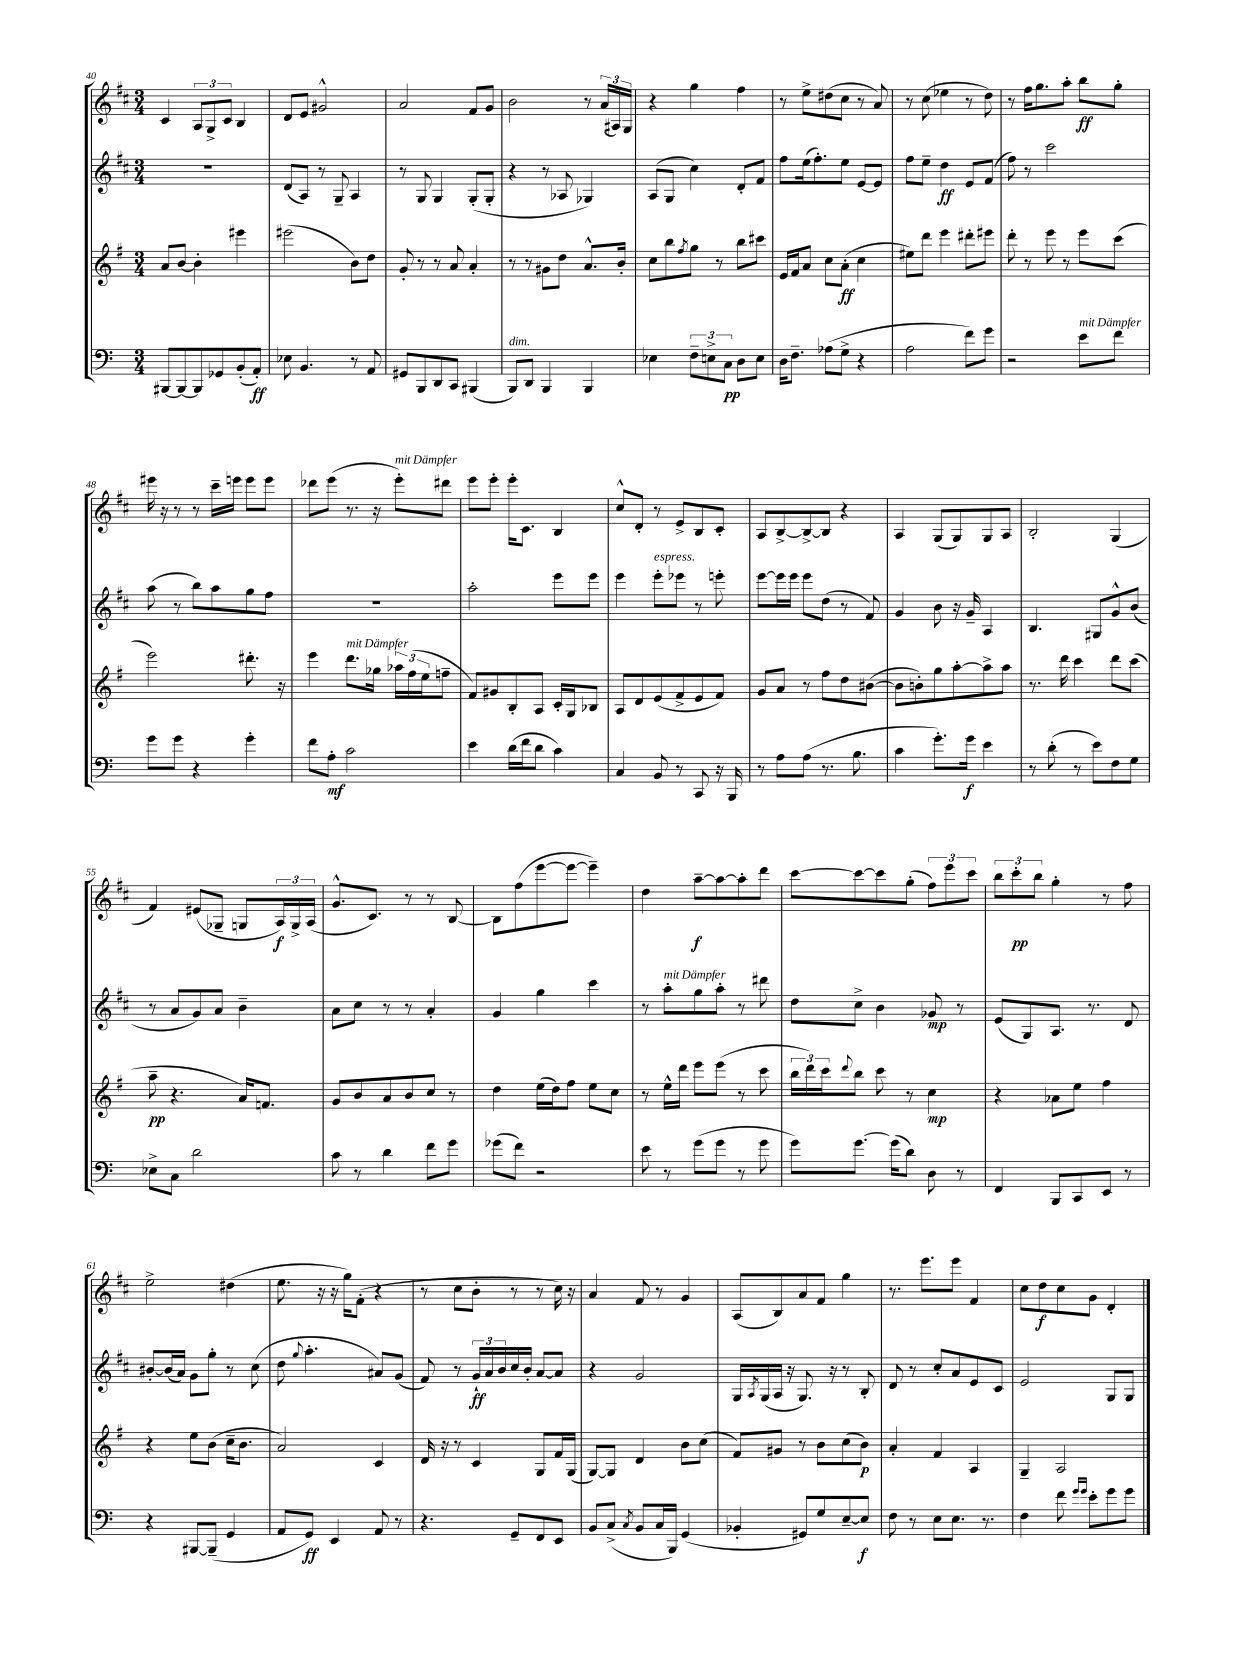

**kern	**kern	**kern	**kern
*staff4	*staff3	*staff2	*staff1
*clefF4	*clefG2	*clefG2	*clefG2
*k[]	*k[f#]	*k[f#c#]	*k[f#c#]
*M3/4	*M3/4	*M3/4	*M3/4
[8BBB#/L	8a/L	2.r	4c#/
8BBB#/_	[8b/J	.	.
8BBB#/]	4b'\]	.	12A/L
.	.	.	12G^/
8GG-/	.	.	.
.	.	.	12c#/J
(8BB'/	4eee#\	.	4B/
8AA'/J)	.	.	.
=	=	=	=
8E-\	(2eee#\	(8d/L	8d/L
4.BB/	.	8A/J)	8e/J
.	.	8r	2g#^^/
.	.	8G~/	.
8r	8b\L)	4A/	.
8AA/	8dd\J	.	.
=	=	=	=
8GG#/L	8g'/	8r	2a/
8BBB/	8r	8G/	.
8DD/	8r	4G/	.
8CC/J	8a/	.	.
(4BBB#/	4a'/	(8G'/L	8f#/L
.	.	8G'/J	8g/J
=	=	=	=
8BBB/L)	8r	4r	2b\
8DD/J	8r	.	.
4BBB/	8g#\L	8r	.
.	8dd\J	8A-/	.
4BBB/	8.a^^/L	4G-/)	8r
.	.	.	(24a/LL
.	.	.	24A#/)
.	16b'/Jk	.	.
.	.	.	24G/JJ
=	=	=	=
4E-\	8cc\L	(8A/L	4r
.	8bb\	8G/J	.
.	8qff#/	.	.
12F~\L	8gg\J	4cc#\)	4gg\
12E^\	.	.	.
.	8r	.	.
12C\J	.	.	.
8D\L	8bb\L	8d'/L	4ff#\
8E\J	8ccc#\J	8f#/J	.
=	=	=	=
16D\LK	16e/LL	8ff#\L	8r
8.F~\J	16f#/J	.	.
.	8a/J	(16ee\k	8ee^\L
.	.	8.ff#'\)	.
(8A-\L	8cc\L	.	(8dd#\
8G^\J	(8a'\J	8ee\J	8cc#\J
4r	4cc\	[8e/L	8r
.	.	8e/]J	8a/)
=	=	=	=
2A\	8ee#\L)	8ff#\L	8r
.	8ddd\J	8ee~\J	(8cc#\
.	4eee\	4dd\	4ee-\
8f\L)	8ddd#'\L	8e/L	8r
8g\J	8eee#\J	(8f#/J	8dd\)
=	=	=	=
2r	8ddd'\	8ff#\)	8r
.	8r	8r	16ff#\LK
.	.	.	8.gg\
.	8eee\	2ccc#\	.
.	8r	.	8aa'\J
8e\L	8eee\L	.	8bb\L
8f\J	(8ccc\J	.	8gg'\J
=	=	=	=
8g\L	2eee\)	(8aa\	16eee#\
.	.	.	16r
8g\J	.	8r	8r
4r	.	8bb\L)	8r
.	.	8aa\	16ccc#~\LL
.	.	.	16eee\JJ
4g'\	8.ddd#'\	8gg\	8eee\L
.	.	8ff#\J	8eee\J
.	16r	.	.
=	=	=	=
8f\L	4eee\	2.r	8ddd-\L
8A'\J	.	.	(8eee\J
2c\	8.ddd\L	.	8.r
.	16gg-\Jk	.	16r
.	24aa-\LL	.	8eee'\L)
.	(24ff#\	.	.
.	24ee\J	.	.
.	8ff~\J	.	8ddd#\J
=	=	=	=
4e\	8f#/L)	2aa'\	8eee\L
.	8g#/	.	8eee'\J
(16d\LL	8B'/	.	16eee'\LK
16f\J	.	.	8.c#\J
8d\J	8A/J	.	.
4c\)	16c'/LL	8eee\L	4B/
.	16G/J	.	.
.	8B-/J	8eee\J	.
=	=	=	=
4C/	8A/L	4eee\	8cc#^^/L
.	8d/	.	8d'/J
8BB/	(8e/	8eee'\L	8r
8r	8f#^/	8eee-\J	8e^/L
8CC/	8e/	8r	8B/
16r	8f#/J)	8eee'\	8c#'/J
16BBB/	.	.	.
=	=	=	=
8r	8g/L	[8eee\L	8A/L
8A\L	8a/J	16eee\]L	[8B^/
.	.	16eee\JJ	.
(8A\J	8r	8eee\L	8B^/_
8.r	8ff#\L	(8dd\J	8B/]J
.	8dd\	8r	4r
8.B\	.	.	.
.	([8b#\J	8f#/)	.
=	=	=	=
4c\	8b#\]L	4g/	4A/
.	8b'\)	.	.
8.g'\L)	8gg\	8b\	(8G/L
.	[8aa'\	16r	8G/)
16g\Jk	.	16g~/	.
4e\	8aa^\]	4A/	8G/
.	8aa\J	.	8A/J
=	=	=	=
8r	8.r	4.B/	2B'/
(8d'\	.	.	.
.	16ddd\	.	.
8r	4ccc\	.	.
8e\L)	.	8G#/L	.
8F\	8ddd\L	8g^^/	(4G/
8G\J	(8ccc\J	(8b/J	.
=	=	=	=
8E-^\L	8aa~\	8r	4f#/)
8C\J	4.r	8a/L	.
2d\	.	8g/)	(8e#/L
.	.	8a/J	8G-~/J
.	16a/LK)	4b~\	8G/L
.	8.f/J	.	.
.	.	.	24A/L)
.	.	.	24G^/
.	.	.	(24A/JJ
=	=	=	=
8c\	8g/L	8a\L	8.g^^/L
8r	8b/	8cc#\J	.
.	.	.	8.c#/J)
4d\	8a/	8r	.
.	8b/	8r	8r
8f\L	8cc/J	4a'/	8r
8g\J	8r	.	[8B/
=	=	=	=
(8g-\L	4dd\	4g/	8B\]L
8f\J)	.	.	(8ff#\
2r	(16ee\LL	4gg\	[8eee\
.	16dd\J)	.	.
.	8ff#\J	.	8eee\_J
.	8ee\L	4ccc#\	4eee~\])
.	8cc\J	.	.
=	=	=	=
8e\	8r	8r	4dd\
8r	16ee^^\LL	8aa'\L	.
.	16ddd\JJ	.	.
(8g\L	8eee\L	8gg\	[8aa~\L
8g\J	(8eee\J	8aa'\J	8aa\_
8r	8r	8r	8aa'\]
8g\	8ccc\	8ddd#\	8ddd\J
=	=	=	=
8g\L)	24bb\LL	8dd\L	[8ccc#\L
.	24ddd\)	.	.
.	24ccc\J	.	.
.	8qqddd/	.	.
[8.g\J	8bb\J	8cc#^\J	8ccc#\_
.	8ccc\	4b\	8ccc#\]
(16g\]LK	.	.	.
8d\J)	8r	.	(8gg'\J
8D\	4cc\	8g-/	12ff#\L)
.	.	.	12eee\
8r	.	8r	.
.	.	.	12ccc#\J
=	=	=	=
4FF/	4r	(8e/L	12bb\L
.	.	.	12ccc#'\
.	.	8G/)	.
.	.	.	12bb\J
8BBB/L	8a-\L	8.A/J	4gg'\
8CC/	8ee\J	.	.
.	.	8.r	.
8EE/J	4ff#\	.	8r
8r	.	8d/	8ff#\
=	=	=	=
4r	4r	[8b#'/L	2ee^\
.	.	(16b#/]L	.
.	.	16a/JJ)	.
[8BBB#/L	8ee\L	8g\L	.
(8BBB#~/]J	(8b\J	8gg'\J	.
4GG/	16cc~\LK	8r	(4dd#\
.	8.b\J	.	.
.	.	(8cc#\	.
=	=	=	=
8AA/L	2a/)	8dd\	8.ee\
.	.	8qqgg/	.
8GG/J)	.	4.aa'\	.
.	.	.	16r
4EE/	.	.	16r
.	.	.	16gg\LK)
.	.	.	(8f#'\J
8AA/	4c/	8a#/L)	4r
8r	.	(8g/J	.
=	=	=	=
4.r	16d/	8f#/)	8r
.	16r	.	.
.	8r	8r	8cc#\L
.	4c/	24g`/LL	8b'\J
.	.	24a/	.
.	.	24b/	.
8GG~/L	.	16cc#/	8r
.	.	16b'/JJ	.
8FF/	8G/L	[8a/L	8r
8EE/J	16f#/L	8a/]J	16cc#\)
.	(16G/JJ	.	16r
=	=	=	=
8BB/L	[8G/L)	4r	4a/
(8C^/J	8G/]J	.	.
8qC/	.	.	.
8BB/L	4d/	2g/	8f#/
16C/L	.	.	8r
16BBB/JJ)	.	.	.
(4GG/	8b\L	.	4g/
.	(8cc\J	.	.
=	=	=	=
4BB-'/	8f#/L)	16G/LL	(8A/L
.	.	8qA/	.
.	.	(16G/	.
.	8g#/J	16A/JJ	8B/)
.	.	16r	.
8GG#/L)	8r	8.G/)	8a/
8G/	8b\L	.	8f#/J
.	.	16r	.
[8E~/	(8cc\	8r	4gg\
8E/]J	8b\J)	8B'/	.
=	=	=	=
8F\	4a'/	8d/	8.r
8r	.	8r	.
.	.	.	8.eee\L
8E\L	4f#/	8cc#'/L	.
8.E\J	.	8a/	8eee\J
.	4A/	8e/	4f#/
8.r	.	.	.
.	.	8c#/J	.
=	=	=	=
4F\	4G~/	2e/	8cc#\L
.	.	.	8dd\
8f\	2A/	.	8cc#\
16qqg/LL	.	.	.
16qqg/JJ	.	.	.
8e'\L	.	.	8g\J
8g\	.	8G/L	4d'/
8g\J	.	8G/J	.
==	==	==	==
*-	*-	*-	*-
